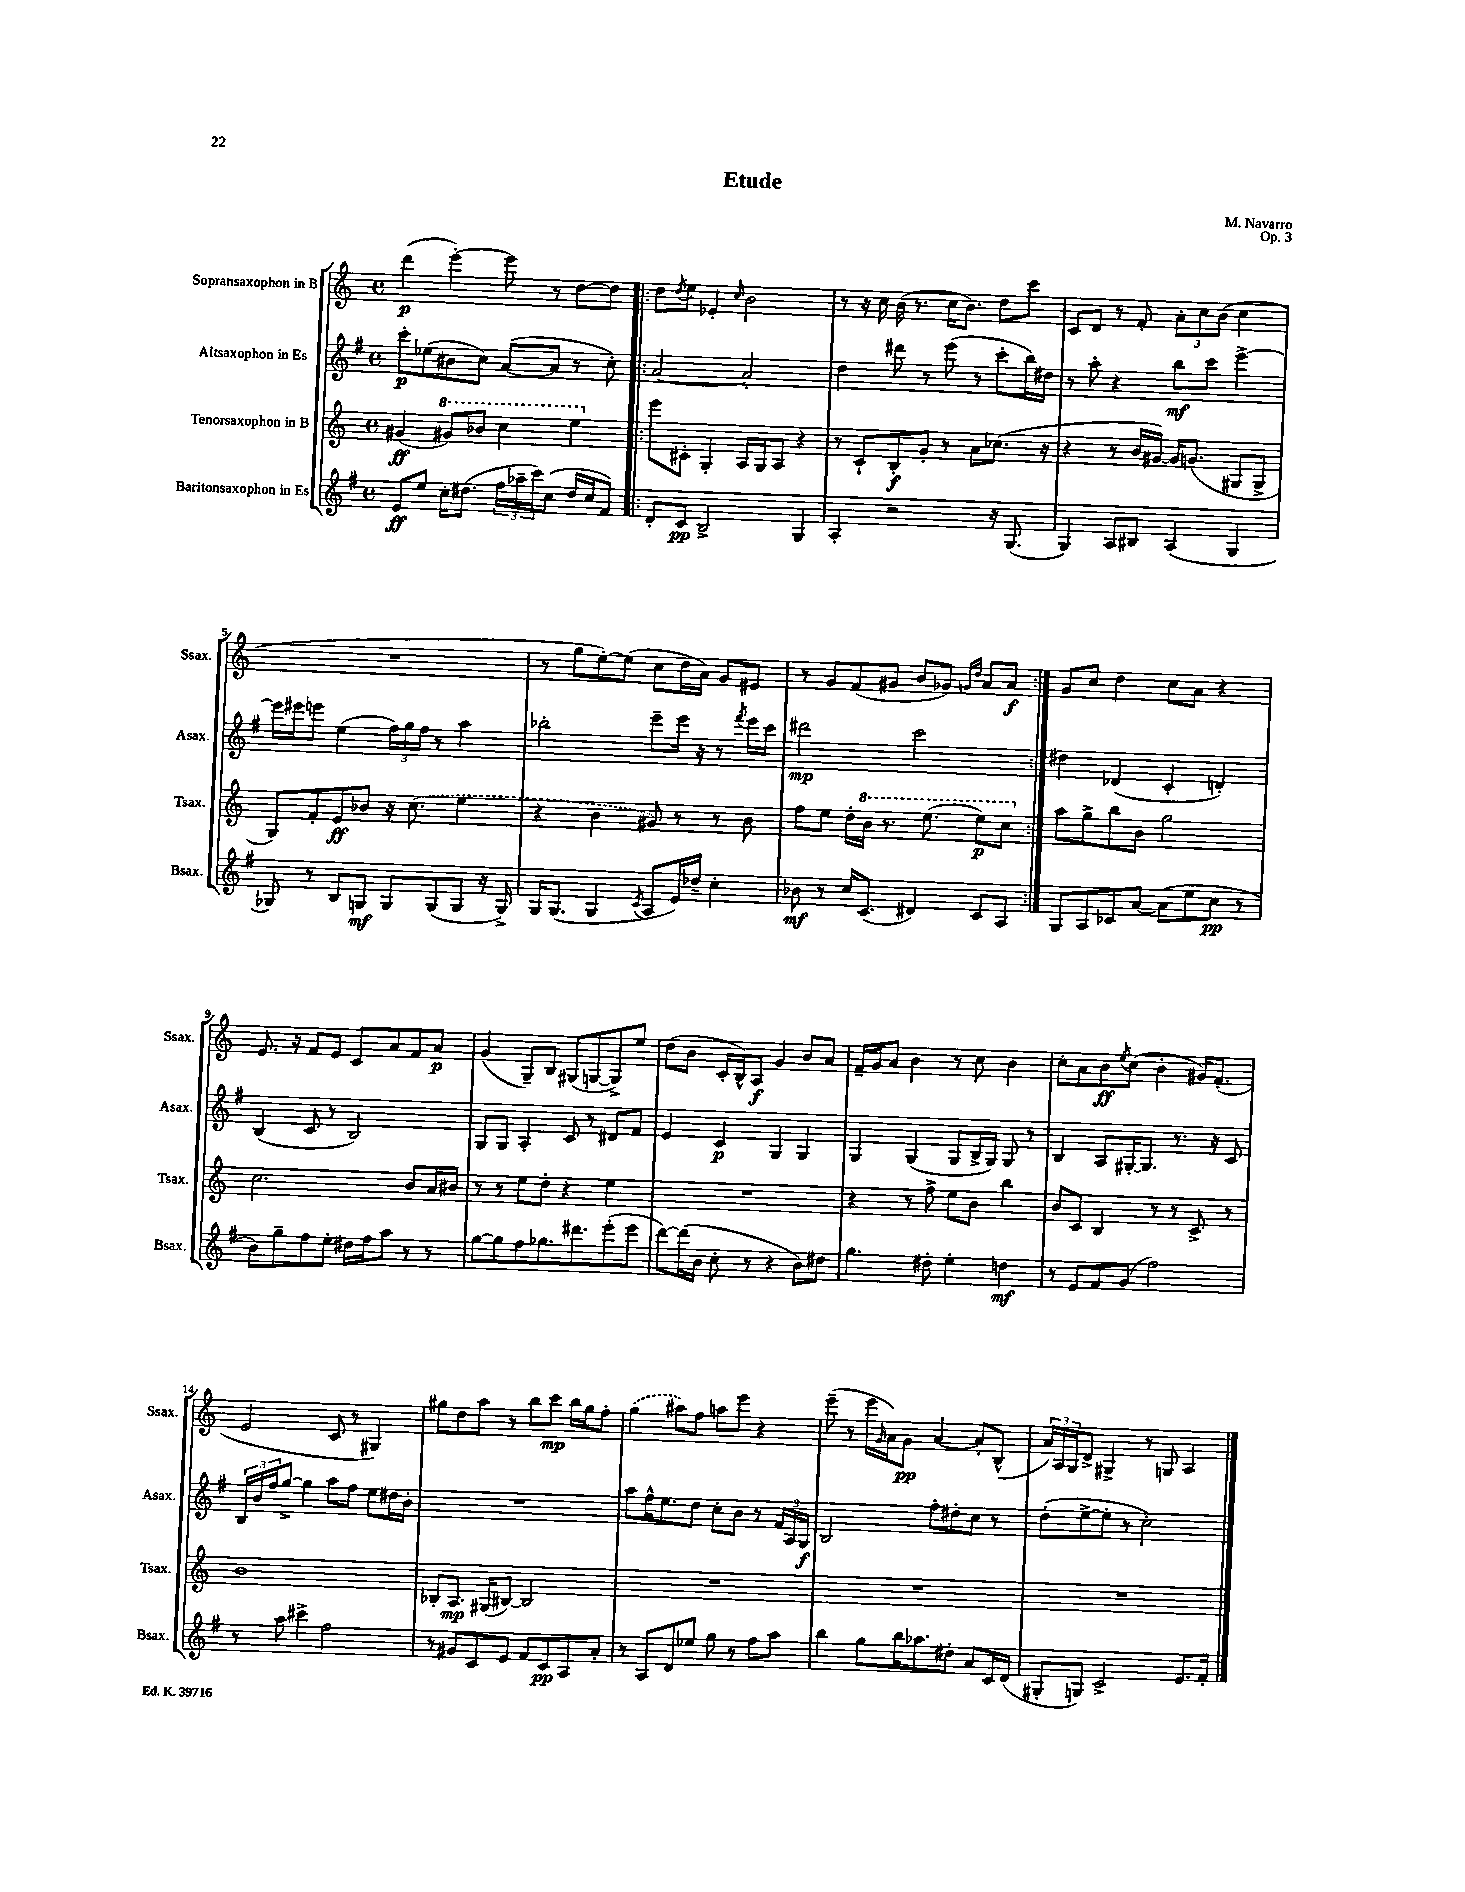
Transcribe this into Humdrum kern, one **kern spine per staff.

**kern	**dynam	**kern	**dynam	**kern	**dynam	**kern	**dynam
*part4	*part4	*part3	*part3	*part2	*part2	*part1	*part1
*staff4	*staff4	*staff3	*staff3	*staff2	*staff2	*staff1	*staff1
*I"Baritonsaxophon in Es	*	*I"Tenorsaxophon in B	*	*I"Altsaxophon in Es	*	*I"Sopransaxophon in B	*
*I'Bsax.	*	*I'Tsax.	*	*I'Asax.	*	*I'Ssax.	*
*clefG2	*	*clefG2	*	*clefG2	*	*clefG2	*
*k[f#]	*	*k[]	*	*k[f#]	*	*k[]	*
*M4/4	*	*M4/4	*	*M4/4	*	*M4/4	*
*met(c)	*	*met(c)	*	*met(c)	*	*met(c)	*
=1	=1	=1	=1	=1	=1	=1	=1
8e/L	ff	(4g#X/	ff	8ccc'\L	p	(4ddd\	p
8ee/J	.	.	.	(8ee-X\	.	.	.
*	*	*8va	*	*	*	*	*
16cc'\KL	.	8gg#X/L)	.	8b#X\	.	[4eee'\)	.
(8.dd#X\J	.	.	.	.	.	.	.
.	.	8bb-X/J	.	8cc\J)	.	.	.
24ff#\LL	.	4ccc\	.	([8a/L	.	8eee\]	.
24aa-X~\	.	.	.	.	.	.	.
24ccc\J)	.	.	.	.	.	.	.
(8cc\J	.	.	.	8a/J]	.	8r	.
16dd#/LL	.	4eee\	.	8r	.	[8dd\L	.
16cc/J	.	.	.	.	.	.	.
8f#/J)	.	.	.	8cc'\)	.	8dd\J]	.
=2!|:	=2!|:	=2!|:	=2!|:	=2!|:	=2!|:	=2!|:	=2!|:
*	*	*X8va	*	*	*	*	*
8d'/L	.	8eee\L	.	[2a/	.	8dd\L	.
.	.	.	.	.	.	8qdd/	.
8c/J	pp	8c#X'\J	.	.	.	8ee\J	.
2B^/	.	4G'/	.	.	.	4e-X'/	.
.	.	.	.	.	.	16qqcc/	.
.	.	16A/LL	.	2a'/]	.	2b\	.
.	.	16G/J	.	.	.	.	.
.	.	8A/J	.	.	.	.	.
4G/	.	4r	.	.	.	.	.
=3	=3	=3	=3	=3	=3	=3	=3
4A'/	.	8r	.	4dd\	.	8r	.
.	.	8c`/L	.	.	.	16r	.
.	.	.	.	.	.	16cc\	.
2r	.	8B'/	f	8ddd#X\	.	(16b\	.
.	.	.	.	.	.	8.r	.
.	.	8g'/J	.	8r	.	.	.
.	.	8r	.	(8eee\	.	16cc\KL	.
.	.	.	.	.	.	8.b\J)	.
.	.	8a\L	.	8r	.	.	.
16r	.	(8.cc-X\J	.	8ccc'\L	.	8dd\L	.
(8.G/	.	.	.	.	.	.	.
.	.	.	.	16bb\L)	.	8ccc\J	.
.	.	16r	.	16dd#X\JJ	.	.	.
=4	=4	=4	=4	=4	=4	=4	=4
4G/)	.	4r	.	8r	.	8c/L	.
.	.	.	.	8aa'\	.	8d/J	.
8A/L	.	8r	.	4r	.	8r	.
8B#X/J	.	16b/LL	.	.	.	8f'/	.
.	.	[16g#X/JJ)	.	.	.	.	.
(4A/	.	16g#/KL]	.	8bb\L	mf	12a'\L	.
.	.	(8.gn/J	.	.	.	.	.
.	.	.	.	.	.	12cc\	.
.	.	.	.	8ccc\J	.	.	.
.	.	.	.	.	.	(12b\J	.
4G/	.	8G#X/L	.	[4eee^\	.	4cc\	.
.	.	8G#^/J	.	.	.	.	.
!!LO:LB:g=z
=5	=5	=5	=5	=5	=5	=5	=5
8G-X/)	.	8G/L)	.	16eee\LL]	.	1r	.
.	.	.	.	16eee#X\J	.	.	.
8r	.	8f'/	.	8eeen\J	.	.	.
8B/L	.	8e/	ff	(4ee\	.	.	.
8Gn/J	mf	8b-X/J	.	.	.	.	.
8G/L	.	16r	.	24ff#\LL)	.	.	.
.	.	.	.	24gg\	.	.	.
.	.	(8.cc\	.	.	.	.	.
.	.	.	.	24ff#\JJ	.	.	.
(8G/	.	.	.	8r	.	.	.
8G/J	.	4ee\	.	4aa\	.	.	.
16r	.	.	.	.	.	.	.
16G^/)	.	.	.	.	.	.	.
=6	=6	=6	=6	=6	=6	=6	=6
16G/KL	.	4r	.	2bb-X'\	.	8r	.
(8.G/J	.	.	.	.	.	.	.
.	.	.	.	.	.	8gg\L	.
4G/	.	4b\	.	.	.	[8ee'\)	.
.	.	.	.	.	.	(8ee\J]	.
8qc/	.	.	.	.	.	.	.
8A/L	.	8g#X/)	.	8eee~\L	.	8cc\L	.
16e/L)	.	8r	.	16eee\Jk	.	16dd\L	.
16dd-X~/JJ	.	.	.	16r	.	16a\JJ)	.
4cc'\	.	8r	.	8r	.	8g/L	.
.	.	.	.	8qfff#/	.	.	.
.	.	8b\	.	16eee\LL	.	8e#X/J	.
.	.	.	.	16ccc\JJ	.	.	.
=7	=7	=7	=7	=7	=7	=7	=7
8b-X\	mf	8ff\L	.	2ddd#X\	mp	8r	.
8r	.	8ee\J	.	.	.	8g/L	.
16cc/KL	.	16dd'\LL	.	.	.	(8f/	.
*	*	*8va	*	*	*	*	*
(8.c/J	.	16bb\JJ	.	.	.	.	.
.	.	8.r	.	.	.	8g#X/J	.
4d#X/)	.	.	.	2ccc\	.	8b/L	.
.	.	(8.eee\	.	.	.	.	.
.	.	.	.	.	.	8g-X/J)	.
.	.	.	.	.	.	16qqgn/LL	.
.	.	.	.	.	.	16qqdd/JJ	.
8c/L	.	8eee\L)	p	.	.	8a/L	.
8A/J	.	8ccc\J	.	.	.	8a/J	f
=8:|!	=8:|!	=8:|!	=8:|!	=8:|!	=8:|!	=8:|!	=8:|!
*	*	*X8va	*	*	*	*	*
8G/L	.	8aa\L	.	4dd#X\	.	8g/L	.
8A/	.	8gg^\	.	.	.	8cc/J	.
8c-X/	.	8bb\	.	(4d-X/	.	4dd\	.
[8a/J	.	8b\J	.	.	.	.	.
(8a\L]	.	2gg\	.	4c'/	.	8cc\L	.
8ee\	.	.	.	.	.	8a\J	.
8cc\J	pp	.	.	4dn'/)	.	4r	.
8r	.	.	.	.	.	.	.
!!LO:LB:g=z
=9	=9	=9	=9	=9	=9	=9	=9
8b\L)	.	2.cc\	.	(4B/	.	8.e/	.
8gg~\	.	.	.	.	.	.	.
.	.	.	.	.	.	16r	.
8ff#\	.	.	.	8c/	.	8f/L	.
8ee'\J	.	.	.	8r	.	8e/J	.
16dd#X\LL	.	.	.	2B/)	.	8c/L	.
16ff#\J	.	.	.	.	.	.	.
8aa\J	.	.	.	.	.	8a/	.
8r	.	8b/L	.	.	.	8f/	.
8r	.	16a/L	.	.	.	8a/J	p
.	.	16b#X/JJ	.	.	.	.	.
=10	=10	=10	=10	=10	=10	=10	=10
[8gg\L	.	8r	.	8G/L	.	(4g/	.
8gg\]	.	8r	.	8G/J	.	.	.
8ff#\	.	8ee\L	.	4A'/	.	8G~/L)	.
8.gg-X\	.	8dd'\J	.	.	.	8B/J	.
.	.	4r	.	8c/	.	(8G#X/L	.
8.ddd#X\	.	.	.	.	.	.	.
.	.	.	.	8r	.	[8Gn/	.
(8eee'\	.	4ee\	.	8d#X/L	.	8G^/])	.
8eee\J	.	.	.	8f#/J	.	8ee/J	.
=11	=11	=11	=11	=11	=11	=11	=11
[8ddd\L)	.	1r	.	4e/	.	(8dd\L	.
(16ddd\L]	.	.	.	.	.	8b\J	.
16b\JJ	.	.	.	.	.	.	.
8cc'\	.	.	.	4c/	p	16c'/LL	.
.	.	.	.	.	.	16B^^/J)	.
8r	.	.	.	.	.	8A/J	f
4r	.	.	.	4G/	.	4g/	.
8b\L)	.	.	.	4G/	.	8b/L	.
8dd#X\J	.	.	.	.	.	8a/J	.
=12	=12	=12	=12	=12	=12	=12	=12
4.gg\	.	4r	.	4G/	.	16f~/LL	.
.	.	.	.	.	.	16g/J	.
.	.	.	.	.	.	8a/J	.
.	.	8r	.	(4G/	.	4b\	.
8dd#X'\	.	8ff^\	.	.	.	.	.
4ee'\	.	8ee\L	.	8G/L	.	8r	.
.	.	8b\J	.	16B^/L	.	8cc\	.
.	.	.	.	16G/JJ)	.	.	.
4ddn\	mf	4bb\	.	8G/	.	4b\	.
.	.	.	.	8r	.	.	.
=13	=13	=13	=13	=13	=13	=13	=13
8r	.	8b/L	.	4B/	.	8cc'\L	.
8e/L	.	8c/J	.	.	.	8a\	.
8f#/	.	4B/	.	8A/L	.	8b\	ff
.	.	.	.	.	.	8qee/	.
(8g/J	.	.	.	[16G#X'/K	.	(8cc\J	.
.	.	.	.	8.G#/J]	.	.	.
2ff#\)	.	8r	.	.	.	4b'\	.
.	.	8r	.	8.r	.	.	.
.	.	8c^/	.	.	.	16g#X/KL)	.
.	.	.	.	16r	.	(8.f'/J	.
.	.	8r	.	8c/	.	.	.
!!LO:LB:g=z
=14	=14	=14	=14	=14	=14	=14	=14
8r	.	1b	.	24B/LL	.	2e/	.
.	.	.	.	24b/	.	.	.
.	.	.	.	24ff#/J	.	.	.
8aa\	.	.	.	[8gg^/J	.	.	.
4ccc#X^\	.	.	.	4gg\]	.	.	.
2ff#\	.	.	.	8aa\L	.	8c/	.
.	.	.	.	8ff#\J	.	8r	.
.	.	.	.	8ee\L	.	4G#X/)	.
.	.	.	.	16dd#X\L	.	.	.
.	.	.	.	16b'\JJ	.	.	.
=15	=15	=15	=15	=15	=15	=15	=15
8r	.	8B-X'/L	.	1r	.	8gg#X\L	.
8g#X/L	.	8.A/J	mp	.	.	8dd\	.
8c/	.	.	.	.	.	8aa\J	.
.	.	(16G#X/KL	.	.	.	.	.
8e/J	.	[8B#X/J)	.	.	.	8r	.
8f#/L	.	2B#/]	.	.	.	8bb\L	.
8c/	pp	.	.	.	.	8ccc\J	mp
8A/	.	.	.	.	.	16bb\LL	.
.	.	.	.	.	.	16gg#\J	.
8a'/J	.	.	.	.	.	8ff'\J	.
=16	=16	=16	=16	=16	=16	=16	=16
8r	.	1r	.	8aa\L	.	(4gg\	.
8A/L	.	.	.	16ff#^^\K	.	.	.
.	.	.	.	8.ee\	.	.	.
8d/	.	.	.	.	.	8aa#X\L)	.
8ee-X/J	.	.	.	8dd\J	.	8ff\J	.
8gg\	.	.	.	8cc'\L	.	8aan\L	.
8r	.	.	.	8b\J	.	8eee\J	.
8ff#\L	.	.	.	8r	.	4r	.
8aa\J	.	.	.	24f#/LL	.	.	.
.	.	.	.	24A/	.	.	.
.	.	.	.	24G/JJ	f	.	.
=17	=17	=17	=17	=17	=17	=17	=17
4bb\	.	1r	.	2B/	.	(8eee~\	.
.	.	.	.	.	.	8r	.
8gg\L	.	.	.	.	.	16eee\LL	.
.	.	.	.	.	.	16qqg/	.
.	.	.	.	.	.	16a\J)	.
16bb\K	.	.	.	.	.	8g\J	pp
8.aa-X\	.	.	.	.	.	.	.
.	.	.	.	8ff#'\L	.	[4a/	.
8dd#X'\J	.	.	.	8dd#X'\	.	.	.
8a/L	.	.	.	8cc\J	.	8a'/L]	.
16c/L	.	.	.	8r	.	(8B^^/J	.
(16d/JJ	.	.	.	.	.	.	.
=18	=18	=18	=18	=18	=18	=18	=18
8G#X'/L	.	1r	.	(8dd'\L	.	24a/LL)	.
.	.	.	.	.	.	24A/	.
.	.	.	.	.	.	24G/J	.
8Gn/J)	.	.	.	[8ee^\	.	8d^/J	.
2c^/	.	.	.	8ee'\J]	.	4G#X^/	.
.	.	.	.	8r	.	.	.
.	.	.	.	2cc'\)	.	8r	.
.	.	.	.	.	.	8Gn/	.
8.e/L	.	.	.	.	.	4A/	.
16f#'/Jk	.	.	.	.	.	.	.
==	==	==	==	==	==	==	==
*-	*-	*-	*-	*-	*-	*-	*-
